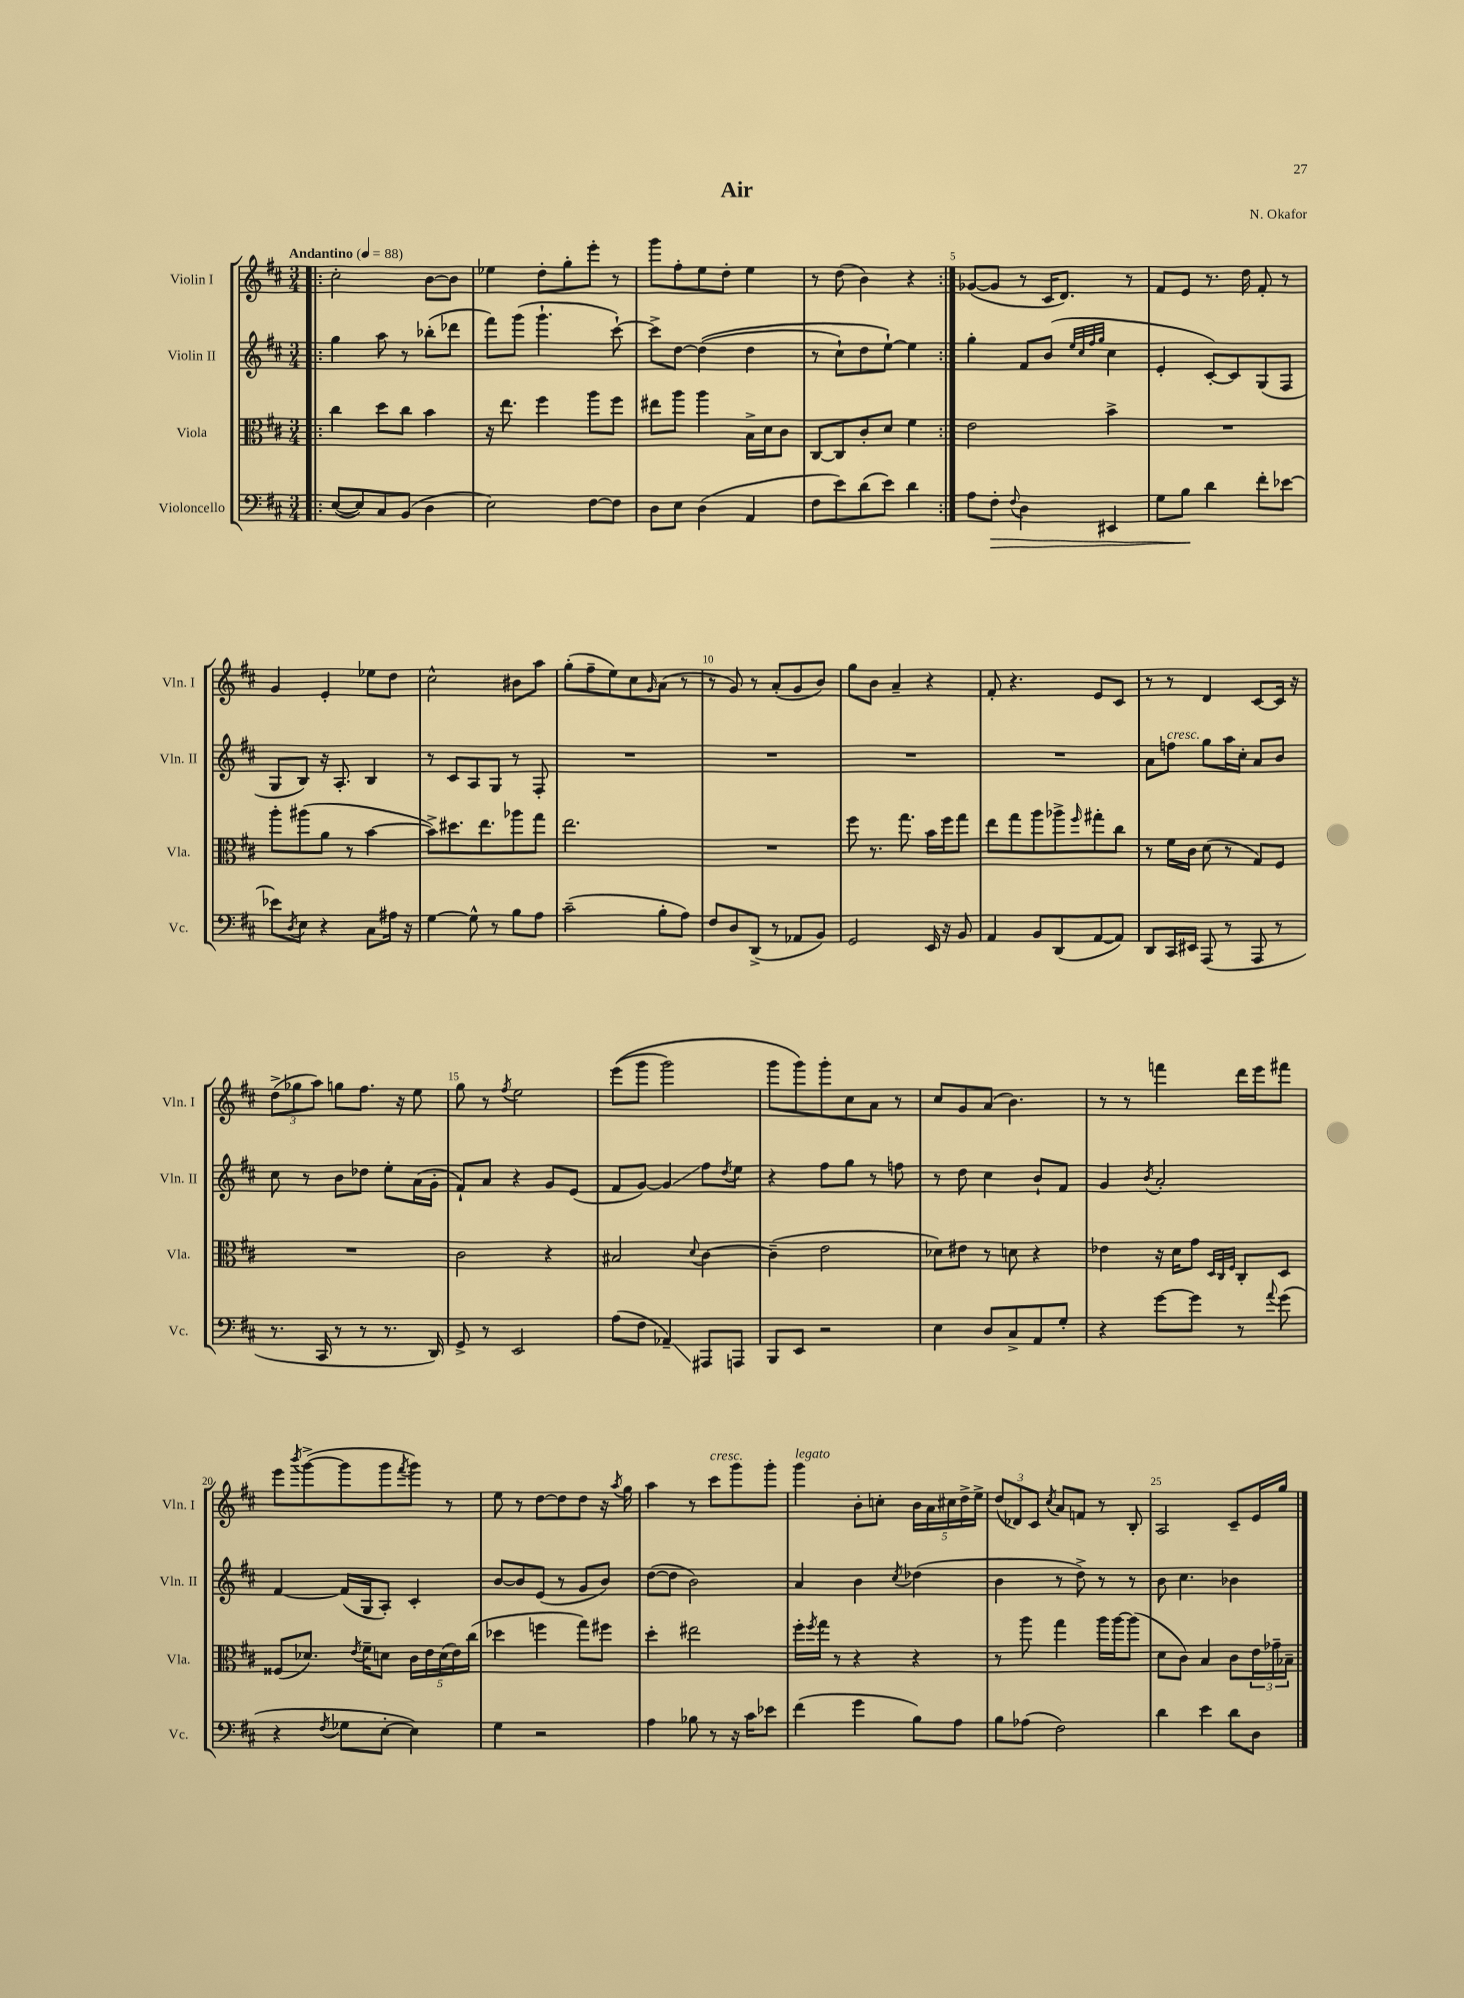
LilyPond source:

\header { title = "Air" composer = "N. Okafor" }
<<
\new StaffGroup <<
\new Staff = "s0" \with { instrumentName = "Violin I" shortInstrumentName = "Vln. I" } {
    \clef treble \key d \major \numericTimeSignature \time 3/4 \tempo "Andantino" 4 = 88
    \repeat volta 2 { \bar ".|:" cis''2-. b'8~ b'8 |
    ees''4 d''8-. g''8-. e'''8-. r8 |
    g'''8 fis''8-. e''8 d''8-. e''4 |
    r8 d''8( b'4) r4 | }
    ges'8~( ges'8 r8 cis'16 d'8.) r8 |
    fis'8 e'8 r8. d''16 fis'8-. r8 |
    g'4 e'4-. ees''8 d''8 |
    cis''2-^ bis'8 a''8 |
    g''8-.( fis''8-- e''8) cis''8 \grace { g'16 } a'8( r8 |
    r8 g'8) r8 a'8-.( g'8 b'8) |
    g''8 b'8 a'4-- r4 |
    fis'8-. r4. e'8 cis'8 |
    r8 r8 d'4 cis'8~ cis'16 r16 |
    \tuplet 3/2 { d''8->( ges''8 a''8) } g''8 fis''8. r16 e''8 |
    g''8 r8 \acciaccatura { fis''8 } e''2 |
    e'''8(\( g'''8 g'''2) |
    g'''8 g'''8\) g'''8-. cis''8 a'8 r8 |
    cis''8 g'8 a'8( b'4.) |
    r8 r8 f'''4 d'''16 e'''16 fis'''8 |
    e'''8 \acciaccatura { b'''8 } g'''8~->( g'''8 g'''8 \acciaccatura { fis'''8 } g'''8) r8 |
    e''8 r8 d''8~ d''8 d''8 r16 \acciaccatura { a''8 } g''16 |
    a''4 r8 cis'''8^\markup { \italic "cresc." } g'''8 g'''8-. |
    g'''4^\markup { \italic "legato" } b'8-. c''8-. \tuplet 5/4 { b'16 a'16 cis''16 d''16-> e''16-> } |
    \tuplet 3/2 { d''8( des'8) cis'8 } \acciaccatura { cis''8 } a'8 f'8 r8 b8-. |
    a2 cis'8-- e'16 g''16 \bar "|." |
}
\new Staff = "s1" \with { instrumentName = "Violin II" shortInstrumentName = "Vln. II" } {
    \clef treble \key d \major \numericTimeSignature \time 3/4
    \repeat volta 2 { \bar ".|:" g''4 a''8 r8 bes''8-.( des'''8 |
    fis'''8) g'''8( g'''4.-! cis'''8~-!) |
    cis'''8-> d''8~ d''4(\( d''4 |
    r8 cis''8-!) d''8 e''8~-!\) e''4 | }
    g''4-. fis'8 b'8( \grace { e''32 cis''32 fis''32 g''32 } cis''4 |
    e'4-. cis'8~-.) cis'8 g8( fis8 |
    g8 b8) r16 a8.-. b4 |
    r8 cis'8 a8 g8 r8 fis8-. |
    R2. |
    R2. |
    R2. |
    R2. |
    a'8 f''8^\markup { \italic "cresc." } g''8 a''16 cis''16-. a'8 b'8 |
    cis''8 r8 b'8 des''8 e''8-. a'16( g'16-. |
    fis'8-!) a'8 r4 g'8 e'8( |
    fis'8 g'8~) g'4\glissando fis''8 \acciaccatura { d''8 } e''8 |
    r4 fis''8 g''8 r8 f''8 |
    r8 d''8 cis''4 b'8-! fis'8 |
    g'4 \acciaccatura { b'8 } a'2-. |
    fis'4~ fis'16( g16 a8-.) cis'4-. |
    b'8~ b'8 e'8( r8 g'8 b'8) |
    d''8~( d''8 b'2) |
    a'4 b'4 \acciaccatura { cis''8 } des''4( |
    b'4 r8 d''8->) r8 r8 |
    b'8 cis''4. bes'4 \bar "|." |
}
\new Staff = "s2" \with { instrumentName = "Viola" shortInstrumentName = "Vla." } {
    \clef alto \key d \major \numericTimeSignature \time 3/4
    \repeat volta 2 { \bar ".|:" cis''4 d''8 cis''8 b'4 |
    r16 e''8. fis''4 a''8 fis''8 |
    eis''8 a''8 a''4 b16-> d'16 cis'8 |
    cis8~ cis8 cis'8-. d'8 fis'4 | }
    e'2 b'4-> |
    R2. |
    a''8-. ais''8( a'8 r8 b'4~ |
    b'8->) dis''8. e''8. aes''8 g''8 |
    e''2. |
    R2. |
    fis''8 r8. g''8. b'16 fis''16 g''8 |
    e''8 g''8 a''8 aes''8-> \grace { fis''16 } gis''8-. cis''8 |
    r8 fis'16 cis'16 d'8( r8 g8) fis8 |
    R2. |
    cis'2 r4 |
    bis2 \appoggiatura { d'8 } cis'4~ |
    cis'4--( e'2 |
    des'8) eis'8 r8 d'8 r4 |
    ees'4 r16 d'16 g'8 \grace { d32 cis32 fis32 } cis8-. d8 |
    fisis8( des'8.) \acciaccatura { e'8 } fis'16-- d'8 \tuplet 5/4 { cis'16 e'16 d'16( e'16) cis''16( } |
    des''4 f''4 g''8) fis''8 |
    d''4-. eis''2 |
    fis''16-. \acciaccatura { fis''8 } g''16 r8 r4 r4 |
    r8 a''8 g''4 a''16 a''16~ a''8( |
    d'8 cis'8) b4 cis'8 \tuplet 3/2 { e'16 ges'16-- bes16-- } \bar "|." |
}
\new Staff = "s3" \with { instrumentName = "Violoncello" shortInstrumentName = "Vc." } {
    \clef bass \key d \major \numericTimeSignature \time 3/4
    \repeat volta 2 { \bar ".|:" e8~( e8) cis8 b,8( d4 |
    e2) fis8~ fis8 |
    d8 e8 d4( a,4 |
    fis8 e'8) d'8( e'8) d'4 | }
    a8 fis8-.\> \appoggiatura { fis8 } d4 eis,4 |
    g8 b8\! d'4 fis'8-. ees'8~ |
    ees'8 \acciaccatura { d8 } e8 r4 cis8 ais16 r16 |
    g4~ g8-^ r8 b8 a8 |
    cis'2--( b8-. a8) |
    fis8 d8 d,8->( r8 aes,8 b,8) |
    g,2 e,16 r16 b,8 |
    a,4 b,8 d,8( a,8~ a,8) |
    d,8 cis,16 eis,16 a,,8( r8 a,,8 r8 |
    r8. cis,16 r8 r8 r8. d,16) |
    g,8-> r8 e,2 |
    a8( fis8 aes,4--\glissando) ais,,8 a,,8 |
    b,,8 e,8 r2 |
    e4 d8 cis8-> a,8 g8-. |
    r4 g'8~ g'8 r8 \appoggiatura { a'8 } g'8( |
    r4 \acciaccatura { fis8 } ges8 e8~-. e4) |
    g4 r2 |
    a4 bes8 r8 r16 cis'16 ees'8 |
    fis'4( g'4 b8) a8 |
    b8 aes8( fis2) |
    d'4 e'4 d'8 d8 \bar "|." |
}
>>
>>
\layout { \context { \Score \override BarNumber.break-visibility = ##(#f #t #t) barNumberVisibility = #(every-nth-bar-number-visible 5) } }
